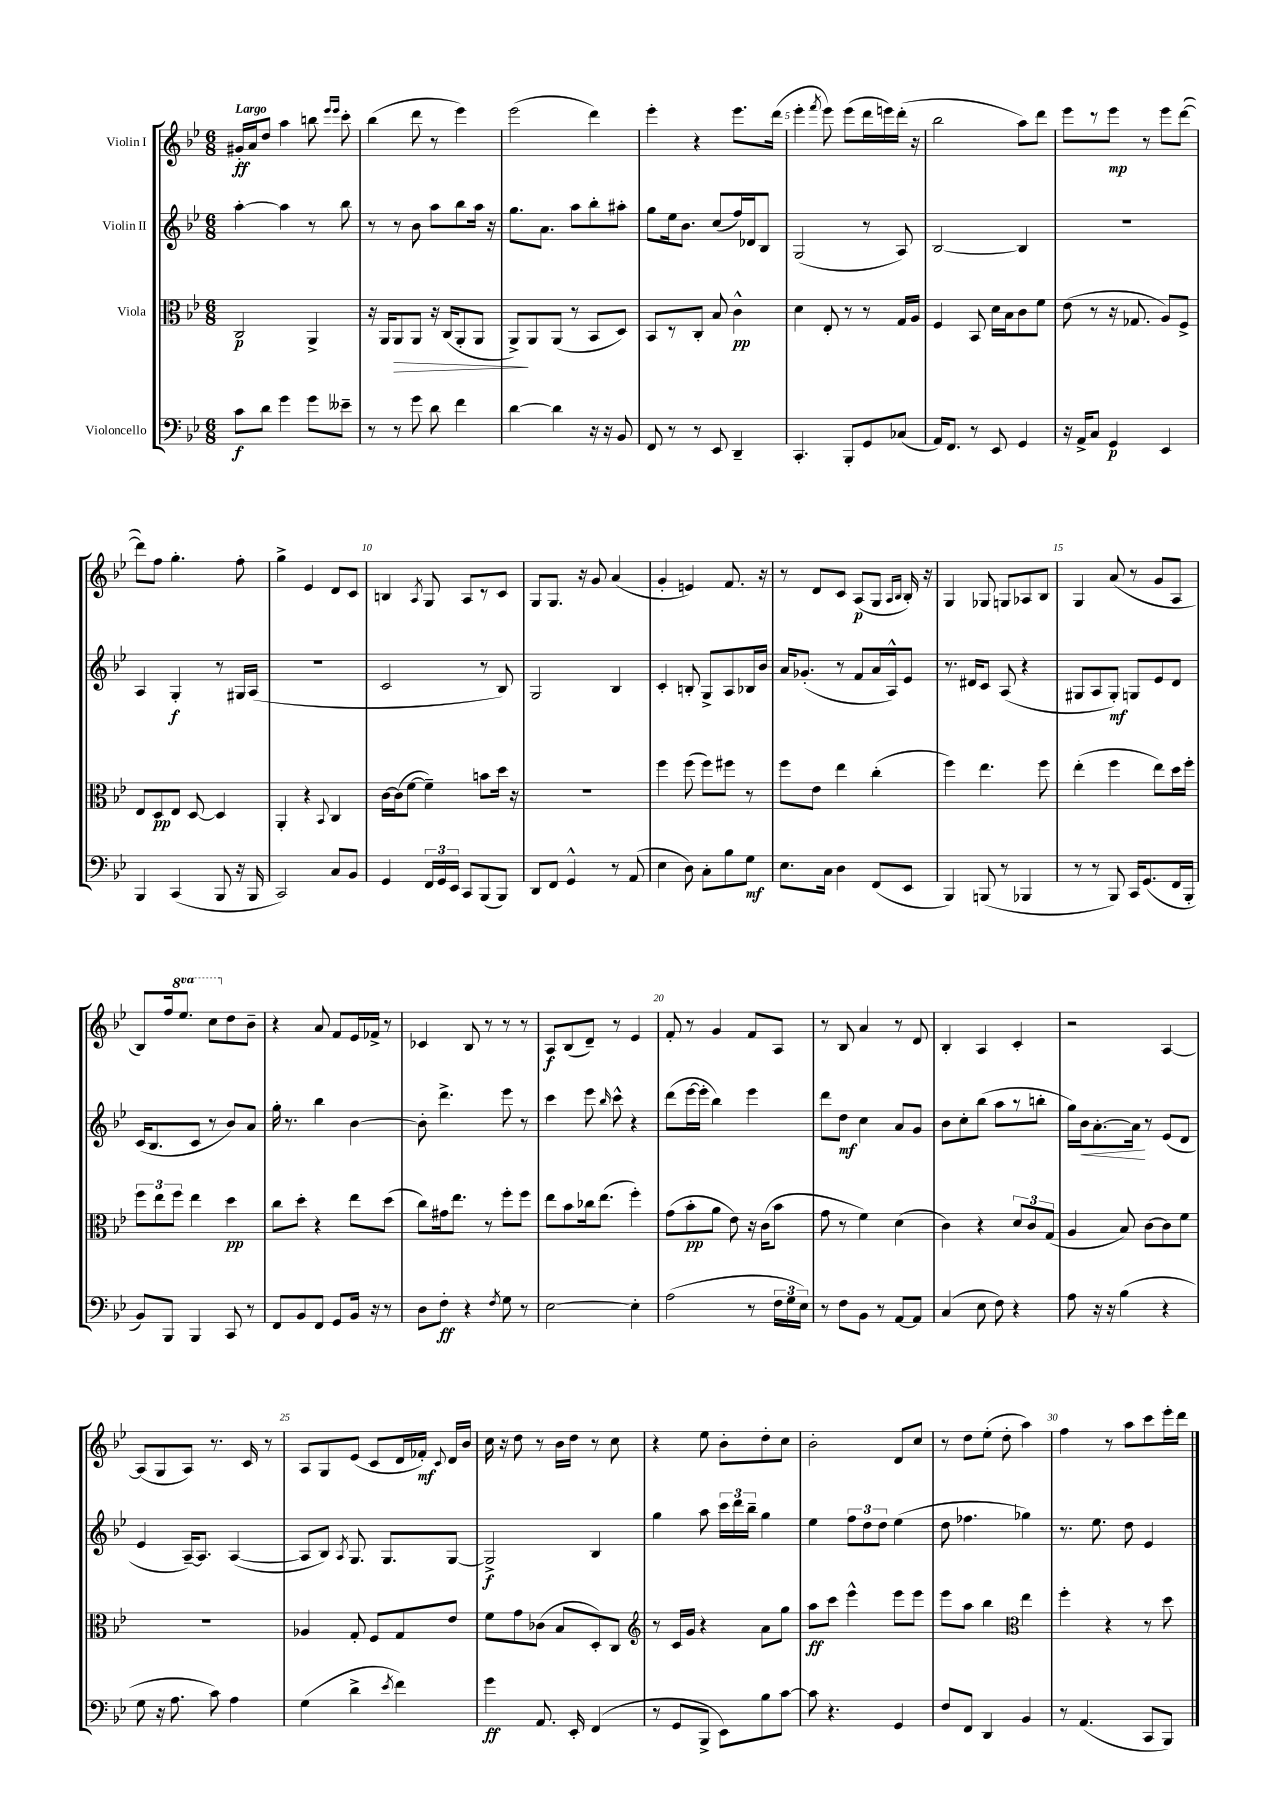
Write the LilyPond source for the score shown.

<<
\new StaffGroup <<
\new Staff = "s0" \with { instrumentName = "Violin I" } {
    \clef treble \key bes \major \numericTimeSignature \time 6/8 \set Staff.ottavationMarkups = #ottavation-simple-ordinals \tempo "Largo"
    \autoBeamOff gis'16[-.\ff a'16 d''8] a''4 b''8 \grace { ees'''16[ ees'''16] } c'''8-. |
    bes''4( d'''8 r8 ees'''4) |
    ees'''2( d'''4) |
    ees'''4-. r4 ees'''8.[ d'''16]( |
    ees'''4-. \acciaccatura { f'''8 } ees'''8) ees'''8[( d'''16 e'''16) d'''16]-.( r16 |
    bes''2 a''8[) d'''8] |
    ees'''8[ r8 ees'''8]\mp r8 ees'''8[ d'''8]~( |
    d'''8[) f''8] g''4.-. f''8-. |
    g''4-> ees'4 d'8[ c'8] |
    b4 \acciaccatura { a8 } g8 a8[ r8 c'8] |
    g8[ g8.] r16 g'8 a'4( |
    g'4-. e'4) f'8. r16 |
    r8 d'8[ c'8] a8[\p( g8] \grace { a16[ bes16] } bes16-.) r16 |
    g4 ges8 g8[ aes8 bes8] |
    g4 a'8( r8 g'8[ a8] |
    bes8[) f''16 \ottava #1 ees'''8.] c'''8[ \ottava #0 d''8 bes'8]-- |
    r4 a'8 f'8[ ees'16 fes'16]-> r8 |
    ces'4 bes8 r8 r8 r8 |
    a8[\f bes8( d'8]--) r8 ees'4 |
    f'8-. r8 g'4 f'8[ a8] |
    r8 bes8 a'4 r8 d'8 |
    bes4-. a4 c'4-. |
    r2 a4~ |
    a8[( g8 a8]) r8. c'16 r8 |
    a8[ g8 ees'8]( c'8[ d'16 fes'16]-.\mf) \appoggiatura { c'8 } d'16[ bes'16] |
    c''16 r16 d''8 r8 bes'16[ d''16] r8 c''8 |
    r4 ees''8 bes'8[-. d''8-. c''8] |
    bes'2-. d'8[ c''8] |
    r8 d''8[ ees''8]-.( d''8-. a''4) |
    f''4 r8 a''8[ c'''8 ees'''16-. d'''16] \bar "|." |
}
\new Staff = "s1" \with { instrumentName = "Violin II" } {
    \clef treble \key bes \major \numericTimeSignature \time 6/8
    \autoBeamOff a''4~-. a''4 r8 bes''8 |
    r8 r8 bes'8 a''8[ bes''8 a''16] r16 |
    g''8.[ a'8.] a''8[ bes''8-. ais''8]-. |
    g''8[ ees''16 bes'8.] c''8[( f''16) des'16 bes8] |
    g2( r8 a8) |
    bes2~ bes4 |
    R2. |
    a4 g4-.\f r8 gis16[ a16]( |
    R2. |
    c'2 r8 bes8) |
    g2 bes4 |
    c'4-. b8-. g8[-> a8 bes16 bes'16] |
    a'16[ ges'8.]-.( r8 f'8[ a'16 a16-^) ees'8] |
    r8. dis'16[ c'8] a8( r4 |
    gis8[ a8 gis8]-.\mf) g8[ ees'8 d'8] |
    c'16[( bes8. c'8] r8 bes'8[) a'8] |
    g''16-. r8. bes''4 bes'4~ |
    bes'8-. d'''4.-> ees'''8 r8 |
    c'''4 ees'''8 \grace { bes''16 } c'''8-^ r4 |
    d'''8[( ees'''16~ ees'''16]-. bes''4) ees'''4 |
    d'''8[ d''8]\mf c''4 a'8[ g'8] |
    bes'8[ c''8-. bes''8]( a''8[ r8 b''8]-. |
    g''16[) bes'16\< a'8.~-. a'16]\! r8 ees'8[( d'8] |
    ees'4 a16[~--) a8.] a4~( |
    a8[ bes8]) \acciaccatura { a8 } g8. g8.[ g8]~ |
    g2->\f bes4 |
    g''4 a''8 \tuplet 3/2 { c'''16[ d'''16 bes''16]-- } g''4 |
    ees''4 \tuplet 3/2 { f''8[ d''8 d''8] } ees''4( |
    d''8 fes''4. ges''4) |
    r8. ees''8. d''8 ees'4 \bar "|." |
}
\new Staff = "s2" \with { instrumentName = "Viola" } {
    \clef alto \key bes \major \numericTimeSignature \time 6/8
    \autoBeamOff c2\p a,4-> |
    r16 a,16[ a,8\> a,8] r16 c16[( a,8-. a,8] |
    a,8[->\!) a,8 a,8]( r8 bes,8[ d8]) |
    bes,8[ r8 c8]-. bes8 c'4-^\pp |
    d'4 ees8-. r8 r8 g16[ a16] |
    f4 bes,8 d'16[ bes16 c'8 f'8] |
    ees'8( r8 r16 ges8. a8[) f8]-> |
    ees8[ d8\pp ees8] d8~ d4 |
    a,4-. r4 \appoggiatura { bes,8 } c4 |
    c'16[~ c'16( f'8]~ f'4--) b'8[ d''16] r16 |
    R2. |
    f''4 f''8( f''8[) fis''8] r8 |
    f''8[ ees'8] ees''4 c''4-.( |
    f''4) ees''4. f''8 |
    ees''4-.( f''4 ees''8[) d''16 f''16]-. |
    \tuplet 3/2 { f''8[ ees''8 f''8] } ees''4 d''4\pp |
    c''8[ d''8]-. r4 ees''8[ d''8]( |
    c''8[) gis'16 ees''8.] r8 f''8[-. f''8] |
    ees''8[ bes'8 ces''16 ees''8.]( f''4-.) |
    g'8[( bes'8-.\pp a'8] ees'8) r16 c'16[( bes'8] |
    g'8 r8 f'4) d'4( |
    c'4) r4 \tuplet 3/2 { d'8[ c'8 g8]( } |
    a4 bes8) c'8[~ c'8 f'8] |
    R2. |
    aes4 g8-. f8[ g8 ees'8] |
    f'8[ g'8 ces'8]( bes8[ d8-.) c8] |
    \clef treble r8 c'16[ g'16] r4 a'8[ g''8] |
    a''8[\ff c'''8] ees'''4-^ ees'''8[ ees'''8] |
    ees'''8[ a''8] bes''4 \clef alto ees''4 |
    f''4-. r4 r8 d''8 \bar "|." |
}
\new Staff = "s3" \with { instrumentName = "Violoncello" } {
    \clef bass \key bes \major \numericTimeSignature \time 6/8
    \autoBeamOff c'8[\f d'8] g'4 g'8[ eeses'8]-- |
    r8 r8 g'8 d'8 f'4 |
    d'4~ d'4 r16 r16 bes,8 |
    f,8 r8 r8 ees,8 d,4-- |
    c,4.-. bes,,8[-. g,8 ces8]( |
    a,16[) f,8.] r8 ees,8 g,4 |
    r16 a,16[-> c8] g,4\p ees,4 |
    bes,,4 c,4( bes,,8 r16 bes,,16 |
    c,2) c8[ bes,8] |
    g,4 \tuplet 3/2 { f,16[ g,16 ees,16] } c,8[ bes,,8( bes,,8]) |
    d,8[ f,8] g,4-^ r8 a,8( |
    ees4 d8) c8[-. bes8 g8]\mf |
    ees8.[ c16] d4 f,8[( ees,8] |
    bes,,4) b,,8( r8 bes,,4 |
    r8 r8 bes,,8) c,16[ g,8.( f,16 bes,,16]-. |
    bes,8[) bes,,8] bes,,4 c,8 r8 |
    f,8[ bes,8 f,8] g,8[ bes,16] r16 r8 |
    d8[ f8]-.\ff r4 \acciaccatura { f8 } g8 r8 |
    ees2~ ees4-. |
    a2( r8 \tuplet 3/2 { f16[ g16 ees16]) } |
    r8 f8[ bes,8] r8 a,8[~ a,8] |
    c4( ees8 f8) r4 |
    a8 r16 r16 bes4( r4 |
    g8 r16 a8. c'8) a4 |
    g4( d'4-> \acciaccatura { ees'8 } f'4) |
    g'4\ff a,8. ees,16-. f,4( |
    r8 g,8[ bes,,8]-> ees,8[) bes8 c'8]~ |
    c'8 r4. g,4 |
    f8[ f,8] d,4 bes,4 |
    r8 a,4.( c,8[ bes,,8]) \bar "|." |
}
>>
>>
\layout { \context { \Score \override BarNumber.break-visibility = ##(#f #t #t) barNumberVisibility = #(every-nth-bar-number-visible 5) } }
